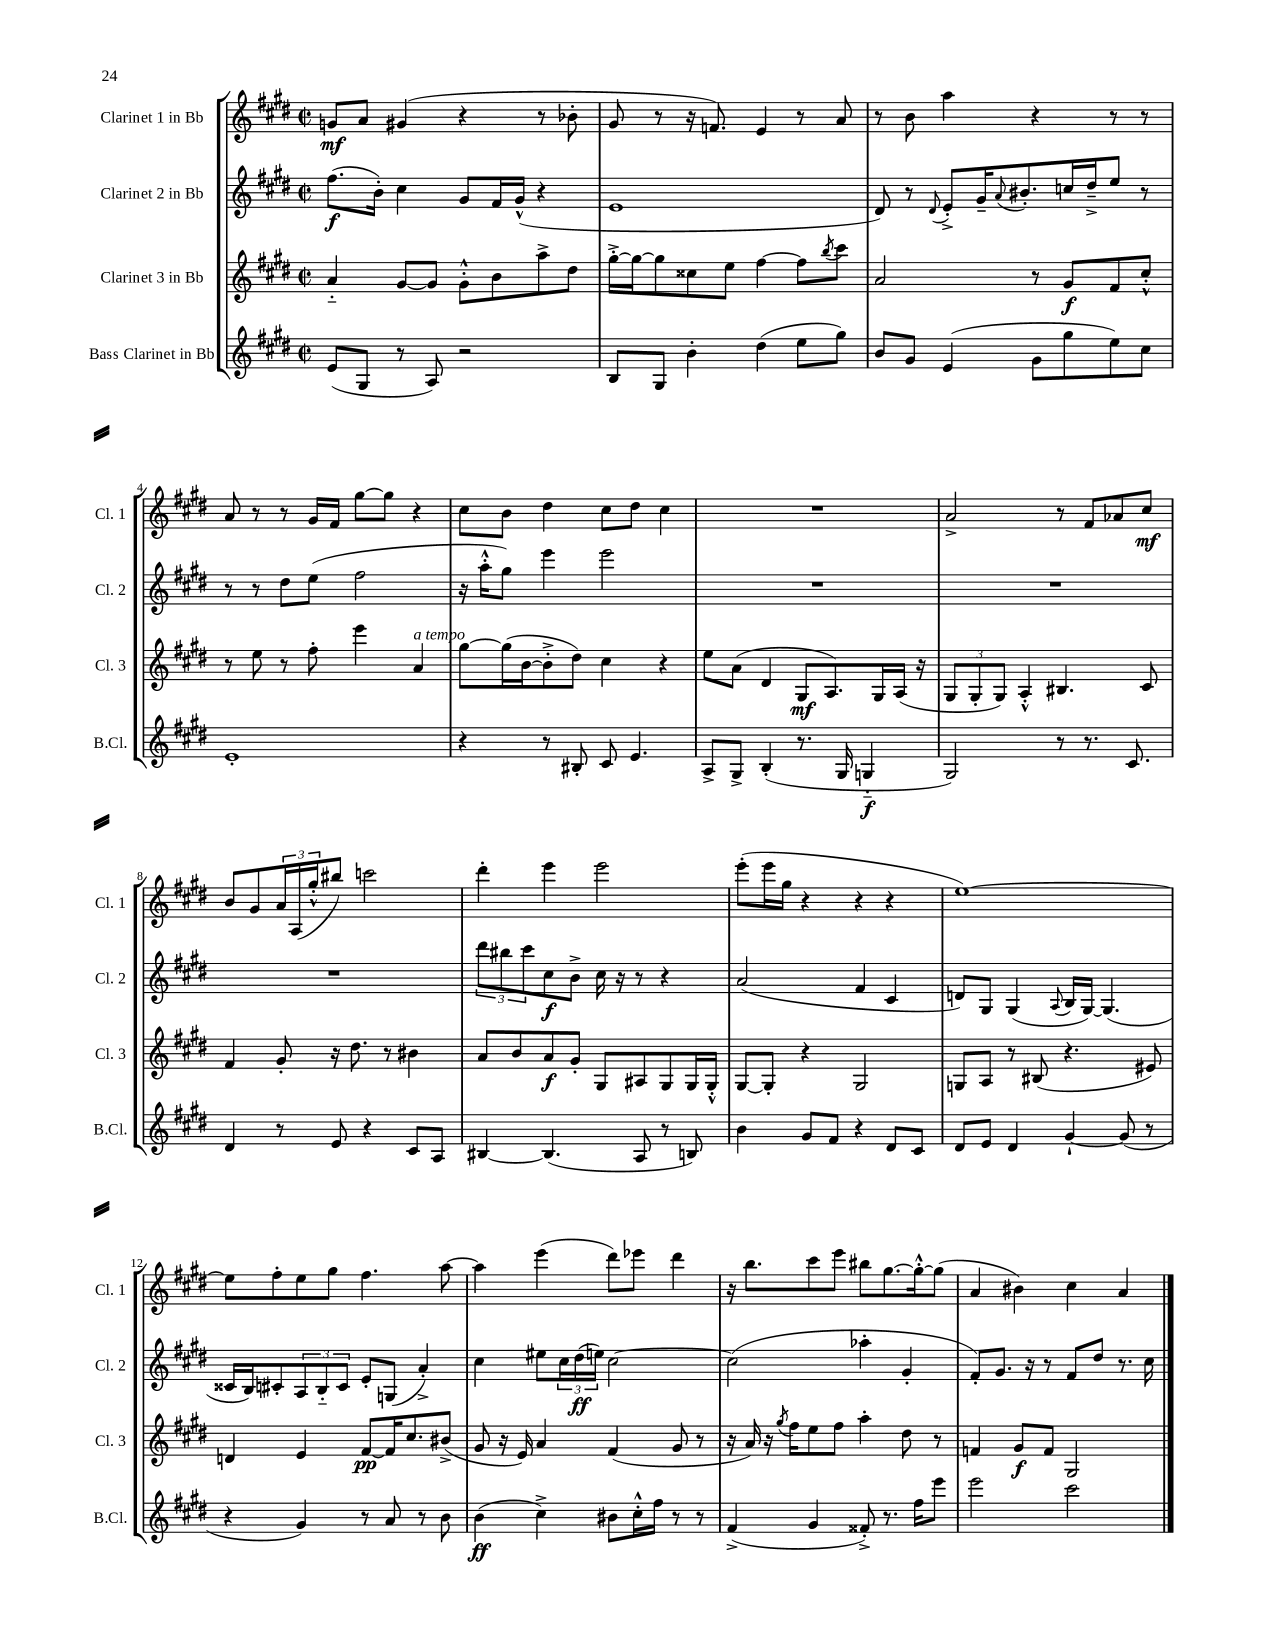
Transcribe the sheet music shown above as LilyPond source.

<<
\new StaffGroup <<
\new Staff = "s0" \with { instrumentName = "Clarinet 1 in Bb" shortInstrumentName = "Cl. 1" } {
    \clef treble \key e \major \defaultTimeSignature \time 2/2
    g'8\mf a'8 gis'4( r4 r8 bes'8-. |
    gis'8 r8 r16 f'8.) e'4 r8 a'8 |
    r8 b'8 a''4 r4 r8 r8 |
    a'8 r8 r8 gis'16 fis'16 gis''8~ gis''8 r4 |
    cis''8 b'8 dis''4 cis''8 dis''8 cis''4 |
    R1 |
    a'2-> r8 fis'8 aes'8 cis''8\mf |
    b'8 gis'8 \tuplet 3/2 { a'16 a16( gis''16-.-^ } bis''8) c'''2 |
    dis'''4-. e'''4 e'''2 |
    e'''8-.( e'''16 gis''16 r4 r4 r4 |
    e''1~) |
    e''8 fis''8-. e''8 gis''8 fis''4. a''8~ |
    a''4 e'''4( dis'''8) ees'''8 dis'''4 |
    r16 b''8. cis'''8 e'''8 bis''8 gis''8.~ gis''16~-.-^ gis''8( |
    a'4 bis'4) cis''4 a'4 \bar "|." |
}
\new Staff = "s1" \with { instrumentName = "Clarinet 2 in Bb" shortInstrumentName = "Cl. 2" } {
    \clef treble \key e \major \defaultTimeSignature \time 2/2
    fis''8.\f( b'16-.) cis''4 gis'8 fis'16 gis'16-^( r4 |
    e'1 |
    dis'8) r8 \appoggiatura { dis'8 } e'8-.-> gis'16-- \appoggiatura { a'8 } bis'8.-. c''16 dis''16---> e''8 r8 |
    r8 r8 dis''8 e''8( fis''2 |
    r16 a''16-.-^ gis''8) e'''4 e'''2 |
    R1 |
    R1 |
    R1 |
    \tuplet 3/2 { dis'''8 bis''8 cis'''8 } cis''8\f b'8-> cis''16 r16 r8 r4 |
    a'2( fis'4 cis'4 |
    d'8) gis8 gis4( \appoggiatura { a8 } b16 gis16~) gis4.( |
    cisis'16 b16) cis'8-. \tuplet 3/2 { a8 b8-_ cis'8 } e'8-. g8( a'4-.->) |
    cis''4 eis''8 \tuplet 3/2 { cis''16 dis''16\ff( e''16) } cis''2~ |
    cis''2( aes''4-. gis'4-. |
    fis'8-.) gis'8. r16 r8 fis'8 dis''8 r8. cis''16 \bar "|." |
}
\new Staff = "s2" \with { instrumentName = "Clarinet 3 in Bb" shortInstrumentName = "Cl. 3" } {
    \clef treble \key e \major \defaultTimeSignature \time 2/2
    a'4-_ gis'8~ gis'8 gis'8-.-^ b'8 a''8-> dis''8 |
    gis''16~-.-> gis''16~ gis''8 cisis''8 e''8 fis''4~ fis''8 \acciaccatura { b''8 } cis'''8 |
    a'2 r8 gis'8\f fis'8 cis''8-.-^ |
    r8 e''8 r8 fis''8-. e'''4 a'4^\markup { \italic "a tempo" } |
    gis''8~ gis''16( b'16~ b'8-.-> dis''8) cis''4 r4 |
    e''8 a'8( dis'4 gis8\mf a8.) gis16 a16( r16 |
    \tuplet 3/2 { gis8 gis8-. gis8) } a4-.-^ bis4. cis'8 |
    fis'4 gis'8-. r16 dis''8. r8 bis'4 |
    a'8 b'8 a'8\f gis'8-. gis8 ais8 gis8 gis16 gis16-.-^ |
    gis8~ gis8-. r4 gis2 |
    g8 a8 r8 bis8( r4. eis'8) |
    d'4 e'4 fis'8~\pp fis'16 cis''8. bis'8->( |
    gis'8 r16 e'16) a'4 fis'4( gis'8 r8 |
    r16 a'16) r16 \acciaccatura { gis''8 } fis''16 e''8 fis''8 a''4-. dis''8 r8 |
    f'4 gis'8\f f'8 gis2 \bar "|." |
}
\new Staff = "s3" \with { instrumentName = "Bass Clarinet in Bb" shortInstrumentName = "B.Cl." } {
    \clef treble \key e \major \defaultTimeSignature \time 2/2
    e'8( gis8 r8 a8) r2 |
    b8 gis8 b'4-. dis''4( e''8 gis''8) |
    b'8 gis'8 e'4( gis'8 gis''8 e''8) cis''8 |
    e'1-. |
    r4 r8 bis8-. cis'8 e'4. |
    a8-> gis8-> b4-.( r8. gis16 g4-_\f |
    gis2) r8 r8. cis'8. |
    dis'4 r8 e'8 r4 cis'8 a8 |
    bis4~ bis4.( a8 r8 b8) |
    b'4 gis'8 fis'8 r4 dis'8 cis'8 |
    dis'8 e'8 dis'4 gis'4~-! gis'8( r8 |
    r4 gis'4) r8 a'8 r8 b'8 |
    b'4\ff( cis''4->) bis'8 cis''16-.-^ fis''16 r8 r8 |
    fis'4->( gis'4 fisis'8-.->) r8. fis''16 e'''8 |
    e'''2 cis'''2 \bar "|." |
}
>>
>>
